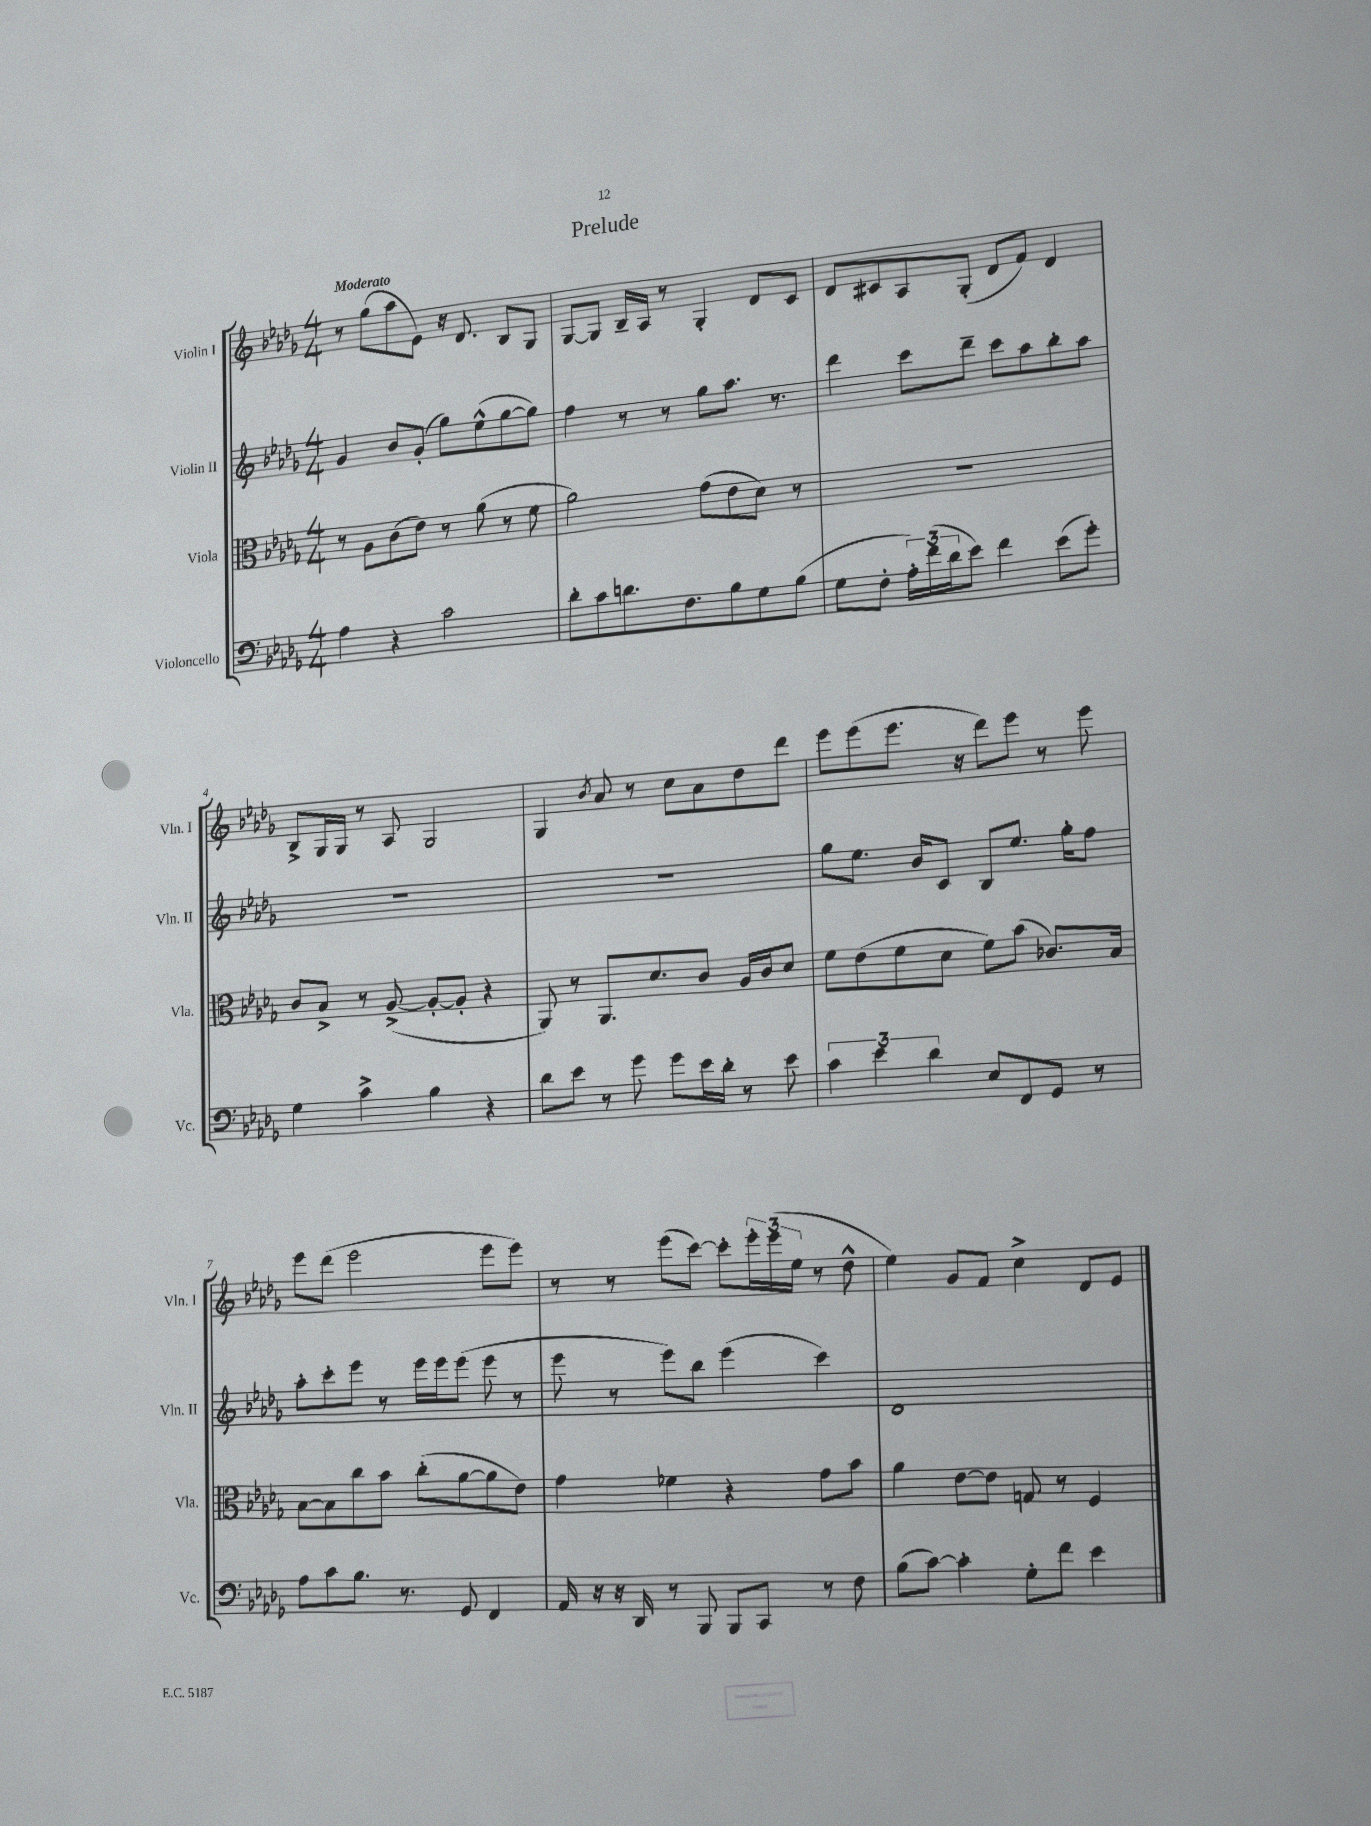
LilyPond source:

\header { title = "Prelude" }
<<
\new StaffGroup <<
\new Staff = "s0" \with { instrumentName = "Violin I" shortInstrumentName = "Vln. I" } {
    \clef treble \key des \major \numericTimeSignature \time 4/4 \tempo "Moderato"
    r8 ges''8( aes''8 ees'8) r16 des'8. bes8 ges8 |
    ges8~ ges8 bes16-- aes16 r8 ges4-. des'8 c'8 |
    des'8 cis'8 aes8 ges8-.( des'8 f'8) des'4 |
    bes8-> ges16 ges16 r8 aes8 ges2 |
    ges4 \acciaccatura { bes'8 } aes'8 r8 c''8 aes'8 des''8 des'''8 |
    ees'''8 ees'''8( ees'''8. r16 des'''8) ees'''8 r8 ees'''8 |
    ees'''8 des'''8( ees'''2 ees'''8 ees'''8) |
    r8 r8 ees'''8( c'''8~) c'''8-. \tuplet 3/2 { ees'''16-. ees'''16( ees''16 } r8 des''8-^ |
    ees''4) ges'8 f'8 c''4-> des'8 ees'8 \bar "|." |
}
\new Staff = "s1" \with { instrumentName = "Violin II" shortInstrumentName = "Vln. II" } {
    \clef treble \key des \major \numericTimeSignature \time 4/4
    ges'4 bes'8 ges'8-.( ges''8) ees''8-^( ges''8~ ges''8) |
    f''4 r8 r8 ges''8 aes''8. r8. |
    des'''4 c'''8 des'''8-- c'''8 aes''8 bes''8-. aes''8 |
    R1 |
    R1 |
    ges''8 ees''8. bes'16 c'8 bes8 ees''8. ges''16-. f''8 |
    aes''8-. c'''8-. ees'''8 r8 ees'''16 ees'''16 ees'''8( ees'''8 r8 |
    ees'''8 r8 ees'''8) bes''8 ees'''4( c'''4) |
    des'1 \bar "|." |
}
\new Staff = "s2" \with { instrumentName = "Viola" shortInstrumentName = "Vla." } {
    \clef alto \key des \major \numericTimeSignature \time 4/4
    r8 aes8 c'8( ees'8) r8 aes'8( r8 f'8 |
    aes'2) ges'8( ees'8 des'8) r8 |
    R1 |
    c'8 bes8-> r8 aes8~->( aes8~-. aes8-. r4 |
    aes,8) r8 aes,8. des'8. c'8 aes16 c'16 des'8 |
    f'8 ees'8( f'8 des'8 f'8) bes'8( ces'8.) bes16 |
    bes8~ bes8 c''8 bes'8 c''8-.( aes'8~ aes'8 ees'8) |
    ges'4 fes'4 r4 ges'8 bes'8 |
    aes'4 ees'8~ ees'8 g8 r8 f4 \bar "|." |
}
\new Staff = "s3" \with { instrumentName = "Violoncello" shortInstrumentName = "Vc." } {
    \clef bass \key des \major \numericTimeSignature \time 4/4
    aes4 r4 c'2 |
    des'8-. c'8 d'8. f8. bes8 ges8 bes8( |
    ges8 f8-. \tuplet 3/2 { aes16-.) f'16( des'16 } ees'8) f'4 ees'8( ges'8-.) |
    ges4 c'4-> bes4 r4 |
    des'8 ees'8 r8 ges'8 ges'8 ees'16 des'16-. r8 ees'8 |
    \tuplet 3/2 { c'4 ees'4 des'4 } ees8 f,8 ges,8 r8 |
    aes8 c'8 bes8. r8. ges,8 f,4 |
    aes,16 r16 r16 des,16 r8 bes,,8 bes,,8 c,8 r8 f8 |
    bes8( c'8~) c'4-. ges8-. f'8 ees'4 \bar "|." |
}
>>
>>
